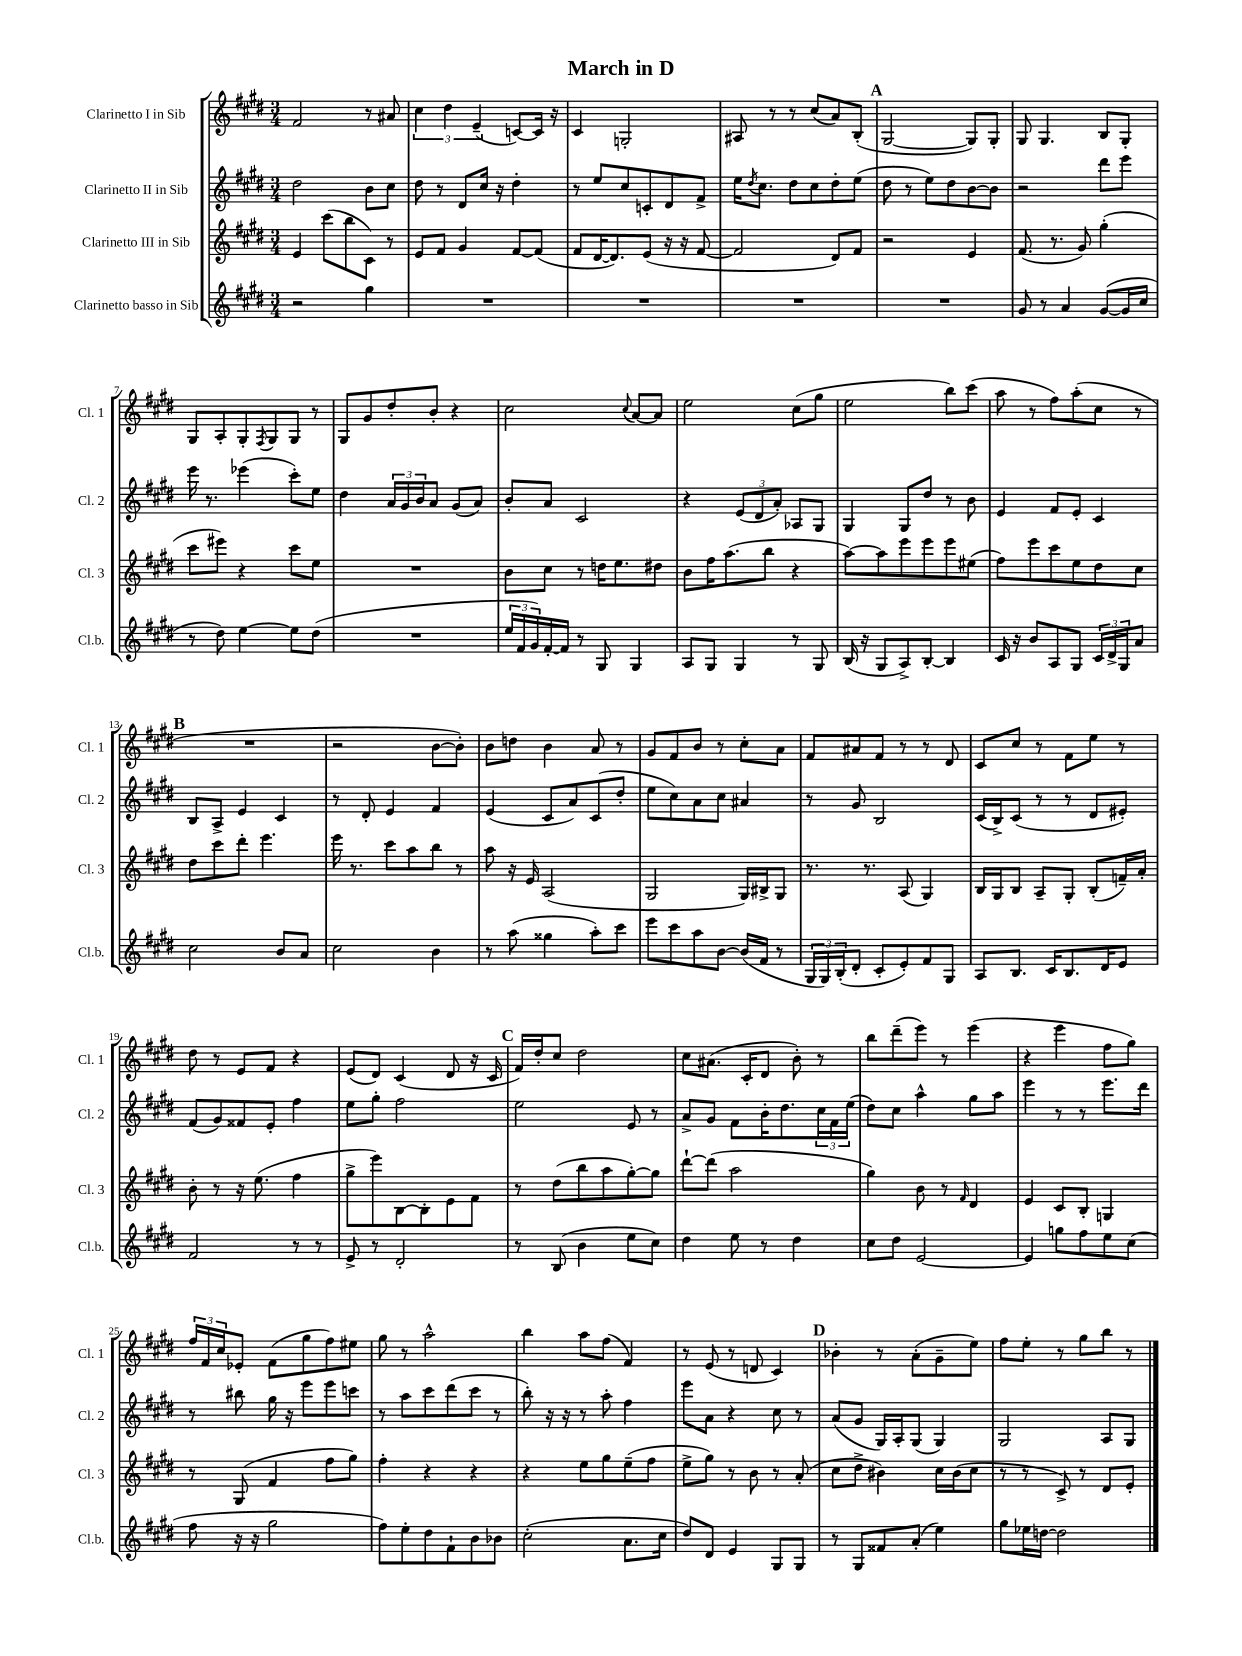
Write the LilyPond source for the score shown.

\header { title = "March in D" }
<<
\new StaffGroup <<
\new Staff = "s0" \with { instrumentName = "Clarinetto I in Sib" shortInstrumentName = "Cl. 1" } {
    \clef treble \key e \major \numericTimeSignature \time 3/4
    fis'2 r8 ais'8 |
    \tuplet 3/2 { cis''4 dis''4 e'4--( } c'8~) c'16 r16 |
    cis'4 g2-. |
    ais8 r8 r8 cis''8( a'8) b8-.( |
    \mark \markup { \bold "A" } gis2~ gis8) gis8-. |
    gis8 gis4. b8 gis8-. |
    gis8 a8-. gis8-. \acciaccatura { fis8 } gis8 gis8 r8 |
    gis8 gis'8 dis''8-. b'8-. r4 |
    cis''2 \appoggiatura { cis''8 } a'8~ a'8 |
    e''2 cis''8( gis''8 |
    e''2 b''8) cis'''8( |
    a''8 r8 fis''8) a''8-.( cis''8 r8 |
    \mark \markup { \bold "B" } R2. |
    r2 b'8~ b'8-.) |
    b'8 d''8 b'4 a'8 r8 |
    gis'8 fis'8 b'8 r8 cis''8-. a'8 |
    fis'8 ais'8 fis'8 r8 r8 dis'8 |
    cis'8 cis''8 r8 fis'8 e''8 r8 |
    dis''8 r8 e'8 fis'8 r4 |
    e'8( dis'8) cis'4( dis'8 r16 cis'16 |
    \mark \markup { \bold "C" } fis'16) dis''16-. cis''8 dis''2 |
    cis''8 ais'8.( cis'16-. dis'8 b'8-.) r8 |
    b''8 dis'''8--( e'''8) r8 e'''4( |
    r4 e'''4 fis''8 gis''8) |
    \tuplet 3/2 { fis''16 fis'16 cis''16 } ees'8-. fis'8( gis''8 fis''8) eis''8 |
    gis''8 r8 a''2-^ |
    b''4 a''8 fis''8( fis'4) |
    r8 e'8( r8 d'8 cis'4) |
    \mark \markup { \bold "D" } bes'4-. r8 a'8-.( gis'8-- e''8) |
    fis''8 e''8-. r8 gis''8 b''8 r8 \bar "|." |
}
\new Staff = "s1" \with { instrumentName = "Clarinetto II in Sib" shortInstrumentName = "Cl. 2" } {
    \clef treble \key e \major \numericTimeSignature \time 3/4
    dis''2 b'8 cis''8 |
    dis''8 r8 dis'8 cis''16 r16 dis''4-. |
    r8 e''8 cis''8 c'8-. dis'8 fis'8-> |
    e''16 \acciaccatura { dis''8 } cis''8. dis''8 cis''8 dis''8-. e''8( |
    \mark \markup { \bold "A" } dis''8 r8 e''8) dis''8 b'8~ b'8 |
    r2 dis'''8 e'''8 |
    e'''16 r8. ees'''4( cis'''8-.) e''8 |
    dis''4 \tuplet 3/2 { a'16 gis'16 b'16 } a'8 gis'8( a'8) |
    b'8-. a'8 cis'2 |
    r4 \tuplet 3/2 { e'8( dis'8 a'8-.) } aes8 gis8 |
    gis4 gis8 dis''8 r8 b'8 |
    e'4 fis'8 e'8-. cis'4 |
    \mark \markup { \bold "B" } b8 a8-> e'4 cis'4 |
    r8 dis'8-. e'4 fis'4 |
    e'4( cis'8 a'8) cis'8( dis''8-. |
    e''8 cis''8) a'8 cis''8 ais'4 |
    r8 gis'8 b2 |
    cis'16( b16->) cis'8( r8 r8 dis'8 eis'8-.) |
    fis'8( gis'8) fisis'8 e'8-. fis''4 |
    e''8 gis''8-. fis''2 |
    \mark \markup { \bold "C" } e''2 e'8 r8 |
    a'8-> gis'8 fis'8 b'16-. dis''8. \tuplet 3/2 { cis''16 fis'16 e''16( } |
    dis''8) cis''8 a''4-^ gis''8 a''8 |
    e'''4 r8 r8 e'''8. dis'''16 |
    r8 bis''8 gis''16 r16 e'''8 e'''8 c'''8 |
    r8 a''8 cis'''8 dis'''8( cis'''8 r8 |
    b''8-.) r16 r16 r8 a''8-. fis''4 |
    e'''8 a'8 r4 cis''8 r8 |
    \mark \markup { \bold "D" } a'8( gis'8 gis16) a16-. gis8( gis4) |
    gis2 a8 gis8 \bar "|." |
}
\new Staff = "s2" \with { instrumentName = "Clarinetto III in Sib" shortInstrumentName = "Cl. 3" } {
    \clef treble \key e \major \numericTimeSignature \time 3/4
    e'4 cis'''8( b''8 cis'8) r8 |
    e'8 fis'8 gis'4 fis'8~ fis'8( |
    fis'8 dis'16~ dis'8.) e'8( r16 r16 fis'8~ |
    fis'2 dis'8) fis'8 |
    \mark \markup { \bold "A" } r2 e'4 |
    fis'8.( r8. gis'8) gis''4-.( |
    cis'''8 eis'''8) r4 cis'''8 e''8 |
    R2. |
    b'8 cis''8 r8 d''16 e''8. dis''8 |
    b'8 fis''16 a''8.( b''8 r4 |
    a''8~) a''8 e'''8 e'''8 e'''8 eis''8( |
    fis''8) e'''8 cis'''8 e''8 dis''8 cis''8 |
    \mark \markup { \bold "B" } dis''8 cis'''8 dis'''8-. e'''4. |
    e'''16 r8. cis'''8 a''8 b''8 r8 |
    a''8 r16 e'16 a2( |
    gis2 gis16) bis16-> gis8 |
    r8. r8. a8( gis4) |
    b16 gis16 b8 a8-- gis8-. b8-.( f'16--) a'16-. |
    b'8-. r8 r16 e''8.( fis''4 |
    gis''8-> e'''8) b8~ b8-. e'8 fis'8 |
    \mark \markup { \bold "C" } r8 dis''8( b''8 a''8 gis''8~-.) gis''8 |
    dis'''8~-! dis'''8( a''2 |
    gis''4) b'8 r8 \grace { fis'16 } dis'4 |
    e'4 cis'8 b8-. g4 |
    r8 gis8( fis'4 fis''8 gis''8) |
    fis''4-. r4 r4 |
    r4 e''8 gis''8 e''8--( fis''8 |
    e''8-> gis''8) r8 b'8 r8 a'8-.( |
    \mark \markup { \bold "D" } cis''8 dis''8-> bis'4) cis''16 bis'16( cis''8 |
    r8 r8 cis'8->) r8 dis'8 e'8-. \bar "|." |
}
\new Staff = "s3" \with { instrumentName = "Clarinetto basso in Sib" shortInstrumentName = "Cl.b." } {
    \clef treble \key e \major \numericTimeSignature \time 3/4
    r2 gis''4 |
    R2. |
    R2. |
    R2. |
    \mark \markup { \bold "A" } R2. |
    gis'8 r8 a'4 gis'8~( gis'16 cis''16 |
    r8 dis''8) e''4~ e''8 dis''8( |
    R2. |
    \tuplet 3/2 { e''16 fis'16 gis'16) } fis'16~-. fis'16 r8 gis8 gis4 |
    a8 gis8 gis4 r8 gis8 |
    b16( r16 gis8 a8->) b8~-. b4 |
    cis'16 r16 b'8 a8 gis8 \tuplet 3/2 { cis'16 dis'16-> gis16 } a'8 |
    \mark \markup { \bold "B" } cis''2 b'8 a'8 |
    cis''2 b'4 |
    r8 a''8( gisis''4 a''8-.) cis'''8 |
    e'''8 cis'''8 a''8 b'8~ b'16( fis'16 r8 |
    \tuplet 3/2 { gis16 gis16) b16-.( } dis'8-. cis'8-. e'8-.) fis'8 gis8 |
    a8 b8. cis'16 b8. dis'16 e'8 |
    fis'2 r8 r8 |
    e'8-> r8 dis'2-. |
    \mark \markup { \bold "C" } r8 b8( b'4 e''8 cis''8) |
    dis''4 e''8 r8 dis''4 |
    cis''8 dis''8 e'2~ |
    e'4 g''8 fis''8 e''8 cis''8( |
    fis''8 r16 r16 gis''2 |
    fis''8) e''8-. dis''8 fis'8-! b'8 bes'8 |
    cis''2-.( a'8. cis''16 |
    dis''8) dis'8 e'4 gis8 gis8 |
    \mark \markup { \bold "D" } r8 gis8 fisis'8 a'8-.( e''4) |
    gis''8 ees''16 d''16~ d''2 \bar "|." |
}
>>
>>
